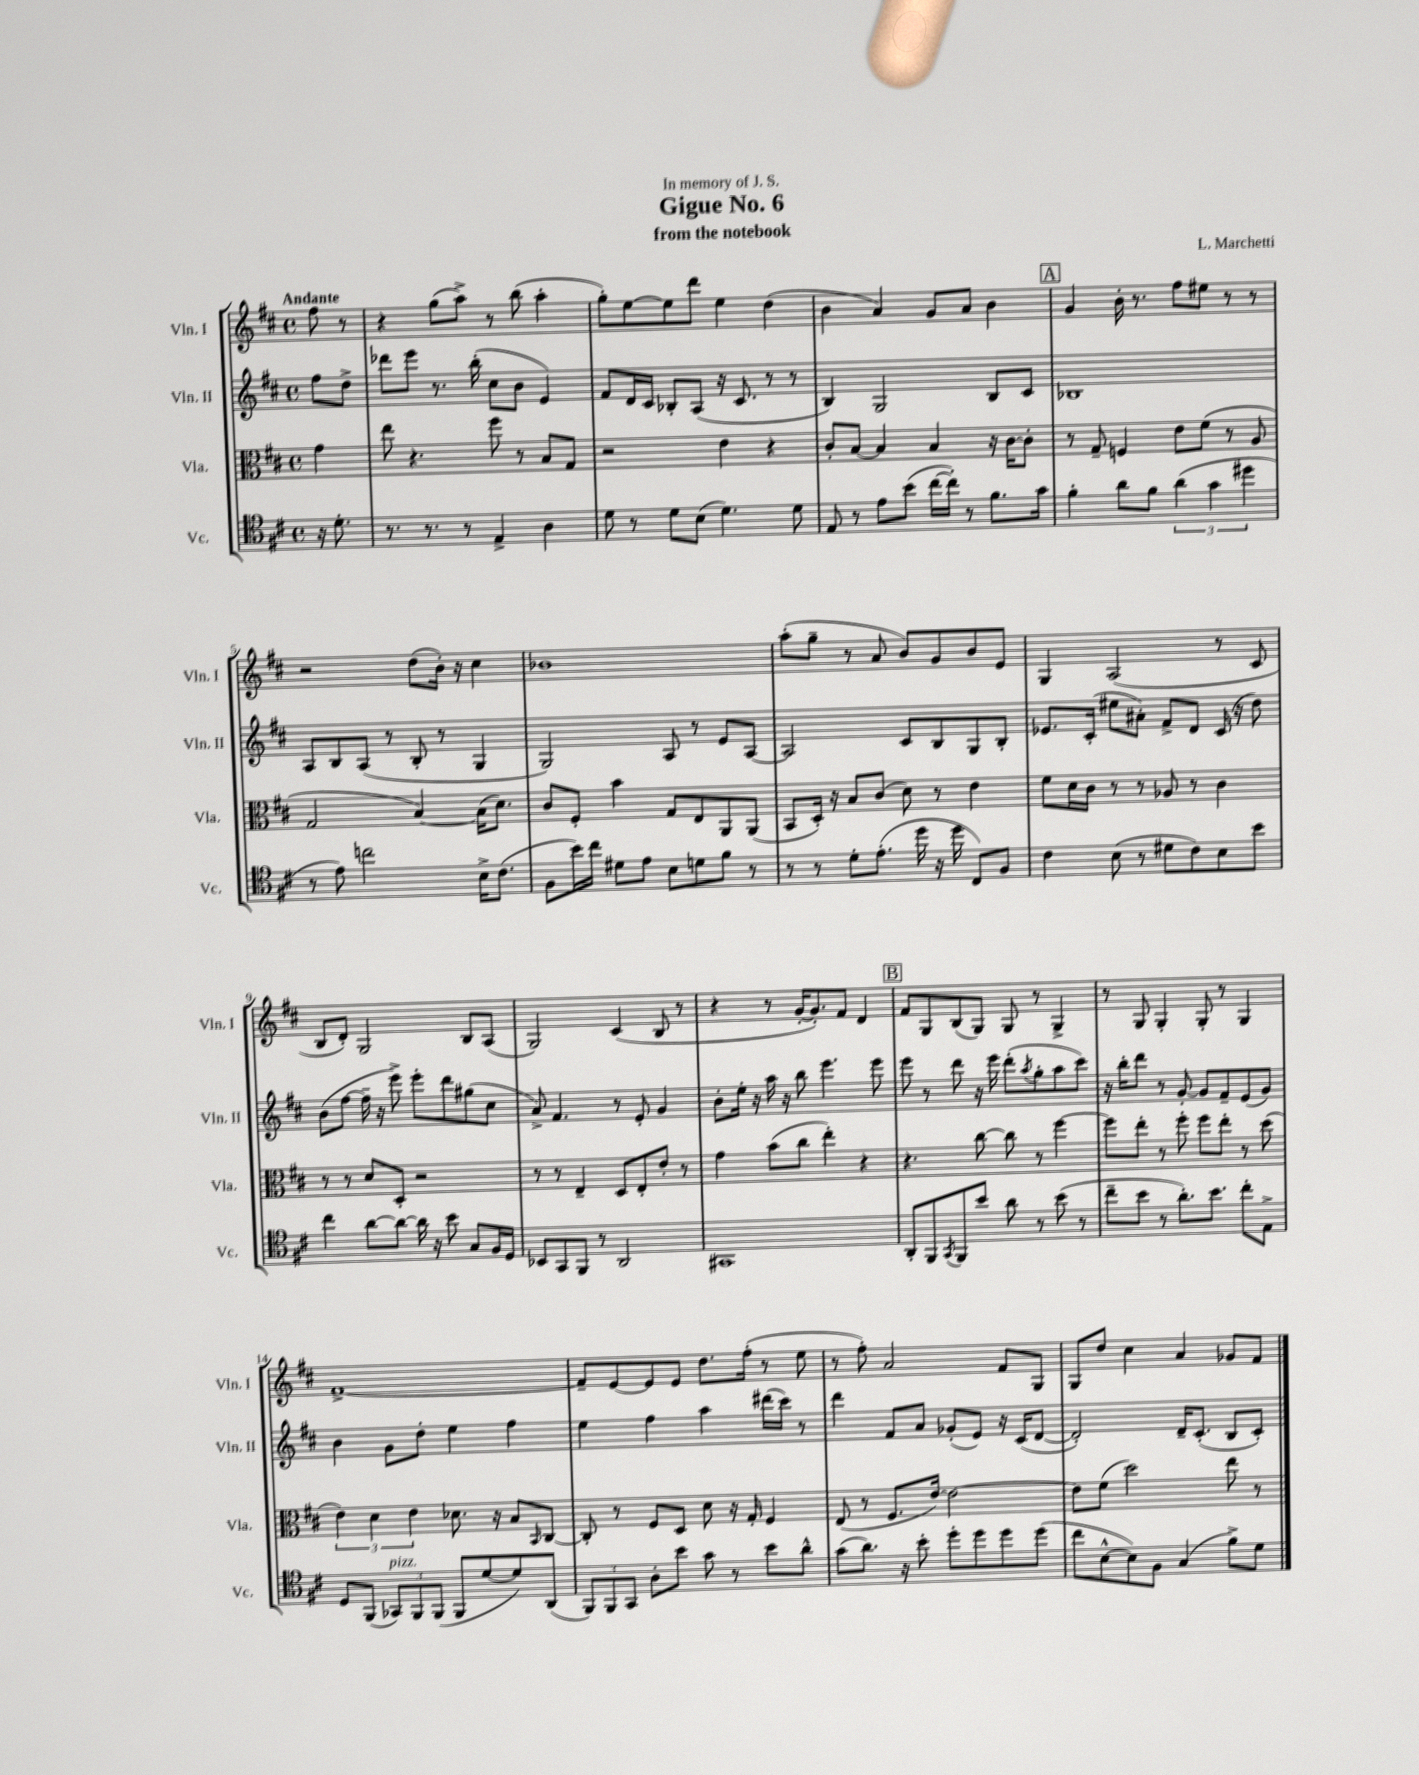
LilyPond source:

\header { title = "Gigue No. 6" composer = "L. Marchetti" subtitle = "from the notebook" dedication = "In memory of J. S." }
<<
\new StaffGroup <<
\new Staff = "s0" \with { instrumentName = "Vln. I" shortInstrumentName = "Vln. I" } {
    \clef treble \key d \major \defaultTimeSignature \time 4/4 \partial 4 \tempo "Andante"
    fis''8 r8 |
    r4 g''8( a''8->) r8 b''8( a''4-. |
    g''8-.) e''8~ e''8 d'''8 e''4 d''4( |
    b'4 a'4) g'8 a'8 b'4 |
    \mark \markup { \box "A" } g'4 b'16-. r8. fis''8 eis''8 r8 r8 |
    r2 d''8( b'16-.) r16 cis''4 |
    bes'1 |
    a''8-.( g''8-- r8 a'8 b'8) g'8 b'8 e'8 |
    g4 a2( r8 cis'8 |
    b8 d'8-.) g2 b8 a8( |
    g2) cis'4( b8 r8 |
    r4 r8 g'16~-. g'8.-.) fis'8 d'4 |
    \mark \markup { \box "B" } fis'8 g8 b8( g8) g8 r8 g4-> |
    r8 g8 g4-. g8-. r8 g4 |
    fis'1~-> |
    fis'8-- e'8~ e'8 e'8 d''8. fis''16-.( r8 e''8 |
    r8 fis''8-.) a'2 fis'8 g8 |
    g8 d''8 cis''4 a'4 ges'8 fis'8 \bar "|." |
}
\new Staff = "s1" \with { instrumentName = "Vln. II" shortInstrumentName = "Vln. II" } {
    \clef treble \key d \major \defaultTimeSignature \time 4/4 \partial 4
    fis''8 d''8-> |
    des'''8 e'''8 r8. b''16-.( cis''8 b'8 e'4) |
    fis'8 d'16 cis'16 bes8-. a8( r16 cis'8. r8 r8 |
    b4) g2 b8 cis'8 |
    \mark \markup { \box "A" } bes1 |
    a8 b8 a8( r8 b8-. r8 g4 |
    g2) a8 r8 e'8 a8~ |
    a2 cis'8 b8 g8 b8-. |
    ees'8. cis'16-.( eis''8 ais'8-.) fis'8-> d'8 cis'16( r16 d''8) |
    b'8( fis''8~ fis''16-- r16 e'''8->) e'''8-. d'''8 gis''8( cis''8 |
    a'8->) fis'4. r8 e'8-. g'4 |
    b'8-. e''16-. r16 a''16 r16 b''8 e'''4. e'''8 |
    \mark \markup { \box "B" } e'''8 r8 d'''8 r16 e'''16 d'''8-.( \acciaccatura { a''8 } g''8-. a''8 cis'''8) |
    r16 b''16-. d'''8 r8 g'8~-. g'8 fis'8-- e'8( g'8) |
    b'4 g'8 d''8-. e''4 fis''4 |
    e''4 fis''4 a''4 dis'''16( cis'''16) r8 |
    d'''4 fis'8 a'8 ges'8-.( e'8) r16 cis'16( d'8~ |
    d'2-.) d'16-- cis'8.-.( b8 cis'8-.) \bar "|." |
}
\new Staff = "s2" \with { instrumentName = "Vla." shortInstrumentName = "Vla." } {
    \clef alto \key d \major \defaultTimeSignature \time 4/4 \partial 4
    g'4 |
    e''8 r4. fis''8 r8 b8 g8 |
    r2 e'4 r4 |
    cis'8-. b8~ b4 b4 r16 cis'16~ cis'8-. |
    \mark \markup { \box "A" } r8 g8-- f4 e'8 fis'8( r8 a8 |
    g2 b4~) b16( d'8.) |
    cis'8 fis8-. b'4 g8 e8 a,8 a,8( |
    b,8 d16-.) r16 b8 cis'8( d'8) r8 e'4 |
    fis'8 d'16 cis'16 r8 r8 aes8 r8 cis'4 |
    r8 r8 d'8 d8-. r2 |
    r8 r8 e4-- d8 e8-. e'8-. r8 |
    g'4 b'8( cis''8 e''4-.) r4 |
    \mark \markup { \box "B" } r4. cis''8~ cis''8 r8 fis''4~ |
    fis''8 e''8-. r8 fis''8-. fis''8 e''8-. r8 d''8( |
    \tuplet 3/2 { e'4) d'4 e'4 } des'8. r16 b8 \grace { b,16 } cis8~ |
    cis8-. r8 fis8 d8 d'8 r16 g16-. fis4 |
    e8( r8 fis8. e'16~) e'2~ |
    e'8 fis'8( d''2) e''8 r8 \bar "|." |
}
\new Staff = "s3" \with { instrumentName = "Vc." shortInstrumentName = "Vc." } {
    \clef tenor \key d \major \defaultTimeSignature \time 4/4 \partial 4
    r16 d'8.-. |
    r8. r8. r8 e4-> a4 |
    d'8 r8 d'8 b8( d'4.) d'8 |
    e8 r8 e'8 b'8( cis''16~ cis''16-.) r8 fis'8. g'16 |
    \mark \markup { \box "A" } fis'4-. a'8 fis'8 \tuplet 3/2 { a'4( g'4 dis''4 } |
    r8 e'8) c''2 b16-> cis'8.( |
    fis8 b'16) cis''16 dis'8 e'8 b8 d'8 fis'8 r8 |
    r8 r8 d'8-. e'8.-.( d''16 r16 d''16 cis8) fis8 |
    cis'4 b8( r8 dis'8 cis'8) b8 b'8 |
    cis''4 a'8~ a'8~ a'16 r16 b'8 g8 fis16 d16 |
    bes,8 g,8 fis,8 r8 a,2 |
    gis,1 |
    \mark \markup { \box "B" } a,8-. fis,8 \acciaccatura { g,8 } fis,8 b'8 a'8 r8 b'8( r8 |
    cis''8-- b'8 r8 a'8.-.) b'8. cis''8-. e8-> |
    d8 fis,8( \tuplet 3/2 { ges,8^\markup { \italic "pizz." }) fis,8 fis,8( } fis,8 d'8~ d'8) a,8( |
    \tuplet 3/2 { fis,8) fis,8 g,8 } a8-. b'8 g'8 r8 b'8 a'8-^ |
    g'8( a'8.) r16 b'8-. d''8-. d''8 d''8 d''8( |
    cis''8 b8~-^ b8) fis8 g4( fis'8->) d'8 \bar "|." |
}
>>
>>
